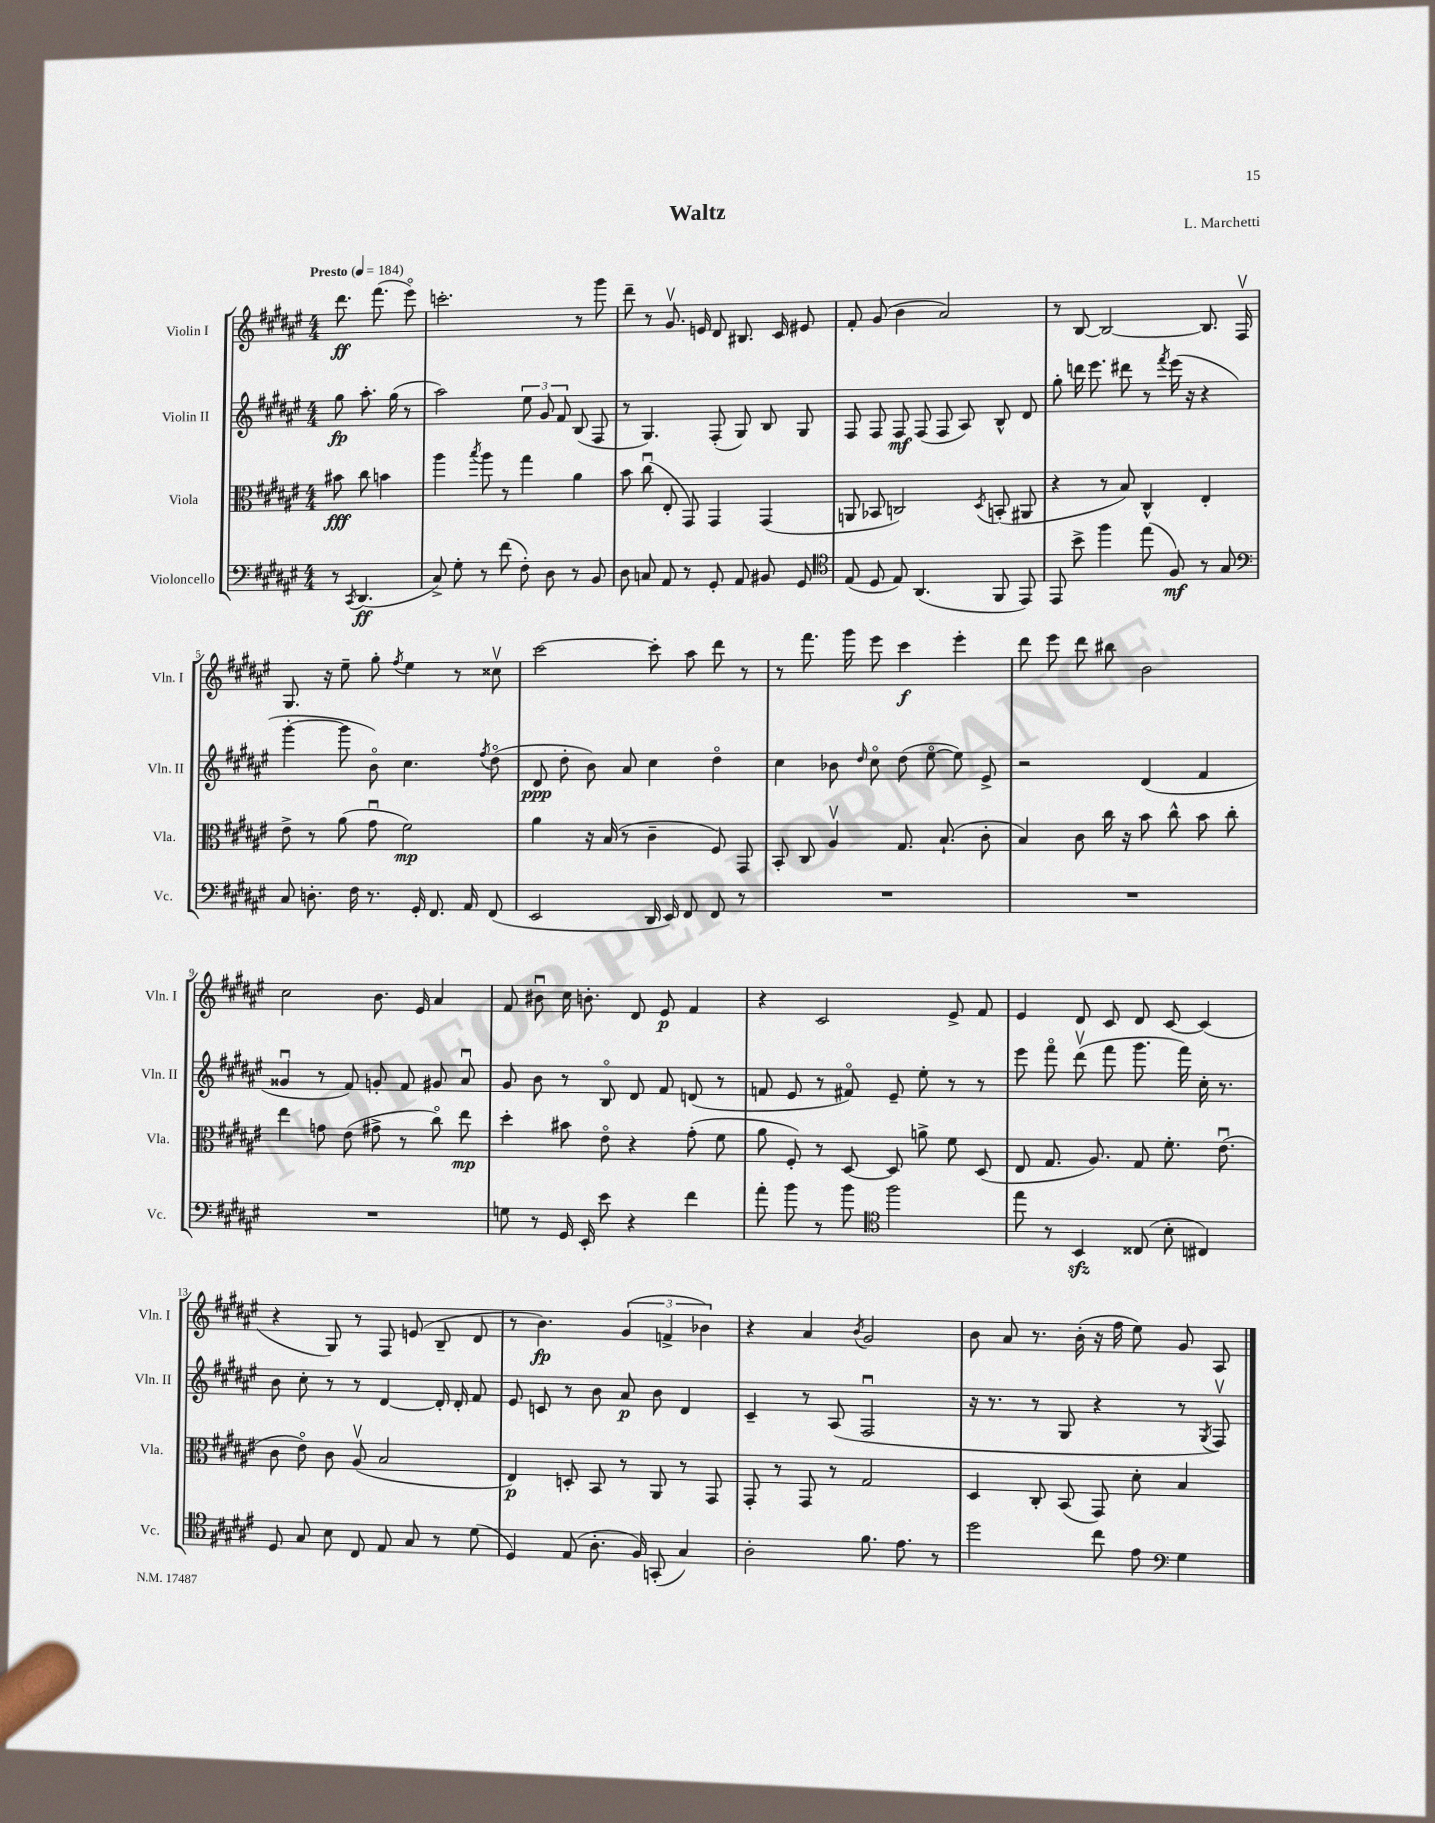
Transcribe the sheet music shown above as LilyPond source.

\header { title = "Waltz" composer = "L. Marchetti" }
<<
\new StaffGroup <<
\new Staff = "s0" \with { instrumentName = "Violin I" shortInstrumentName = "Vln. I" } {
    \clef treble \key fis \major \numericTimeSignature \time 4/4 \partial 2 \tempo "Presto" 4 = 184
    \autoBeamOff dis'''8.\ff fis'''8.( eis'''8\flageolet) |
    c'''2.-. r8 gis'''8 |
    dis'''8-- r8 gis'8.\upbow e'16 dis'8 bis8. cis'16 eis'8 |
    fis'8-. gis'8( b'4 ais'2) |
    r8 b8~ b2~ b8. fis16\upbow |
    gis8. r16 eis''8-- gis''8-. \acciaccatura { fis''8 } eis''4 r8 cisis''8\upbow |
    cis'''2~ cis'''8-. ais''8 dis'''8 r8 |
    r8 fis'''8. gis'''16 eis'''8 cis'''4\f eis'''4-. |
    dis'''8 eis'''8 dis'''8 bis''8 b'2 |
    cis''2 b'8. eis'16 ais'4 |
    fis'8 bis'8\downbow cis''16 b'8.-. dis'8 eis'8\p fis'4 |
    r4 cis'2 eis'8-> fis'8 |
    eis'4 dis'8 cis'8 dis'8 cis'8~ cis'4( |
    r4 gis8) r8 fis8 e'8( b8-- dis'8 |
    r8 b'4.\fp) \tuplet 3/2 { gis'4( f'4-> bes'4) } |
    r4 ais'4 \acciaccatura { b'8 } gis'2 |
    b'8 ais'8 r8. b'16-.( r16 fis''16 eis''8) gis'8 ais8 \bar "|." |
}
\new Staff = "s1" \with { instrumentName = "Violin II" shortInstrumentName = "Vln. II" } {
    \clef treble \key fis \major \numericTimeSignature \time 4/4 \partial 2
    \autoBeamOff gis''8\fp ais''8.-. gis''16( r8 |
    ais''2) \tuplet 3/2 { eis''8 gis'8 fis'8 } b8( fis8 |
    r8 gis4.) fis8-.( gis8) b8 gis8 |
    fis8 fis8 fis8\mf fis8( fis8 ais8) b8-^ dis'8 |
    gis''8-. d'''16 eis'''8. dis'''8 r8 \acciaccatura { fis'''8 } eis'''16( r16 r4 |
    gis'''4~-. gis'''8 b'8\flageolet) cis''4. \acciaccatura { fis''8 } dis''8\flageolet( |
    dis'8\ppp dis''8-. b'8) ais'8 cis''4 dis''4\flageolet |
    cis''4 bes'8 \grace { dis''16 } cis''8\flageolet dis''8( eis''8~\flageolet eis''8) eis'8-> |
    r2 dis'4( fis'4 |
    gisis'4\downbow r8 fis'8) g'8-. fis'8 gis'8 ais'8\downbow |
    gis'8 b'8 r8 b8\flageolet dis'8 fis'8 d'8( r8 |
    f'8 eis'8 r8 fis'8\flageolet) eis'8-- eis''8-. r8 r8 |
    eis'''8 fis'''8\flageolet dis'''8\upbow( fis'''8 gis'''8. fis'''16) cis''16-. r8. |
    b'8 cis''8-. r8 r8 dis'4~ dis'16-. dis'16-. fis'8 |
    eis'8 c'8 r8 b'8 ais'8\p b'8 dis'4 |
    cis'4-- r8 ais8( fis2\downbow |
    r16 r8. r8 gis8 r4 r8 \acciaccatura { gis8 } fis8\upbow) \bar "|." |
}
\new Staff = "s2" \with { instrumentName = "Viola" shortInstrumentName = "Vla." } {
    \clef alto \key fis \major \numericTimeSignature \time 4/4 \partial 2
    \autoBeamOff bis'8\fff cis''8 b'4 |
    ais''4 \acciaccatura { b''8 } ais''8 r8 gis''4 ais'4 |
    b'8 cis''8\downbow( eis8-. gis,8) gis,4 gis,4( |
    a,8 bes,8 c2) \acciaccatura { dis8 } b,8-.( ais,8 |
    r4 r8 b8) cis4-^ eis4-. |
    eis'8-> r8 ais'8( gis'8\downbow fis'2\mp) |
    ais'4 r16 b16( r8 cis'4-- fis8) gis,8 |
    b,8-. cis8 ais4\upbow gis8. b8.-!( cis'8-. |
    b4) cis'8 cis''16 r16 b'8 cis''8-^ b'8 cis''8-. |
    eis''4 g'8 eis'8( gis'8-> r8 cis''8\flageolet) eis''8\mp |
    dis''4-. bis'8 eis'8\flageolet r4 gis'8-.( fis'8 |
    ais'8 fis8-.) r8 dis8~ dis8 a'8-> fis'8 dis8( |
    eis8 gis8. ais8.) gis8 fis'8.-. eis'8.\downbow( |
    cis'8 eis'8\flageolet) cis'8 ais8\upbow( b2 |
    eis4\p) d8-. b,8 r8 ais,8 r8 gis,8 |
    gis,8-. r8 gis,8 r8 gis2 |
    dis4 cis8-. b,8( gis,8) dis'8-. b4 \bar "|." |
}
\new Staff = "s3" \with { instrumentName = "Violoncello" shortInstrumentName = "Vc." } {
    \clef bass \key fis \major \numericTimeSignature \time 4/4 \partial 2
    \autoBeamOff r8 \acciaccatura { cis,8 } dis,4.\ff( |
    cis8->) gis8-. r8 fis'8( fis8-.) dis8 r8 b,8 |
    dis8 c8 ais,8 r8 gis,8-. ais,8 bis,8 gis,8 |
    \clef tenor eis8( dis8 eis8) ais,4.( fis,8 eis,8) |
    eis,8 b'8-> fis''4 eis''8( fis8\mf) r8 gis8 |
    \clef bass cis8 d8.-. fis16 r8. gis,16-. fis,8. ais,16 fis,8( |
    eis,2 dis,16 eis,16) fis,8 fis,8 r8 |
    R1 |
    R1 |
    R1 |
    g8 r8 gis,16 eis,16-. eis'8 r4 fis'4 |
    ais'8-. b'8 r8 b'8 \clef tenor fis''2 |
    eis''8 r8 b,4\sfz cisis8( b8-. cis4) |
    dis8 gis8 b8 cis8 eis8 gis8 r8 dis'8( |
    dis4) eis8( ais8.-. fis16) g,8-.( gis4) |
    ais2-. fis'8. eis'8. r8 |
    dis''2 cis''8 eis'8 \clef bass gis4 \bar "|." |
}
>>
>>
